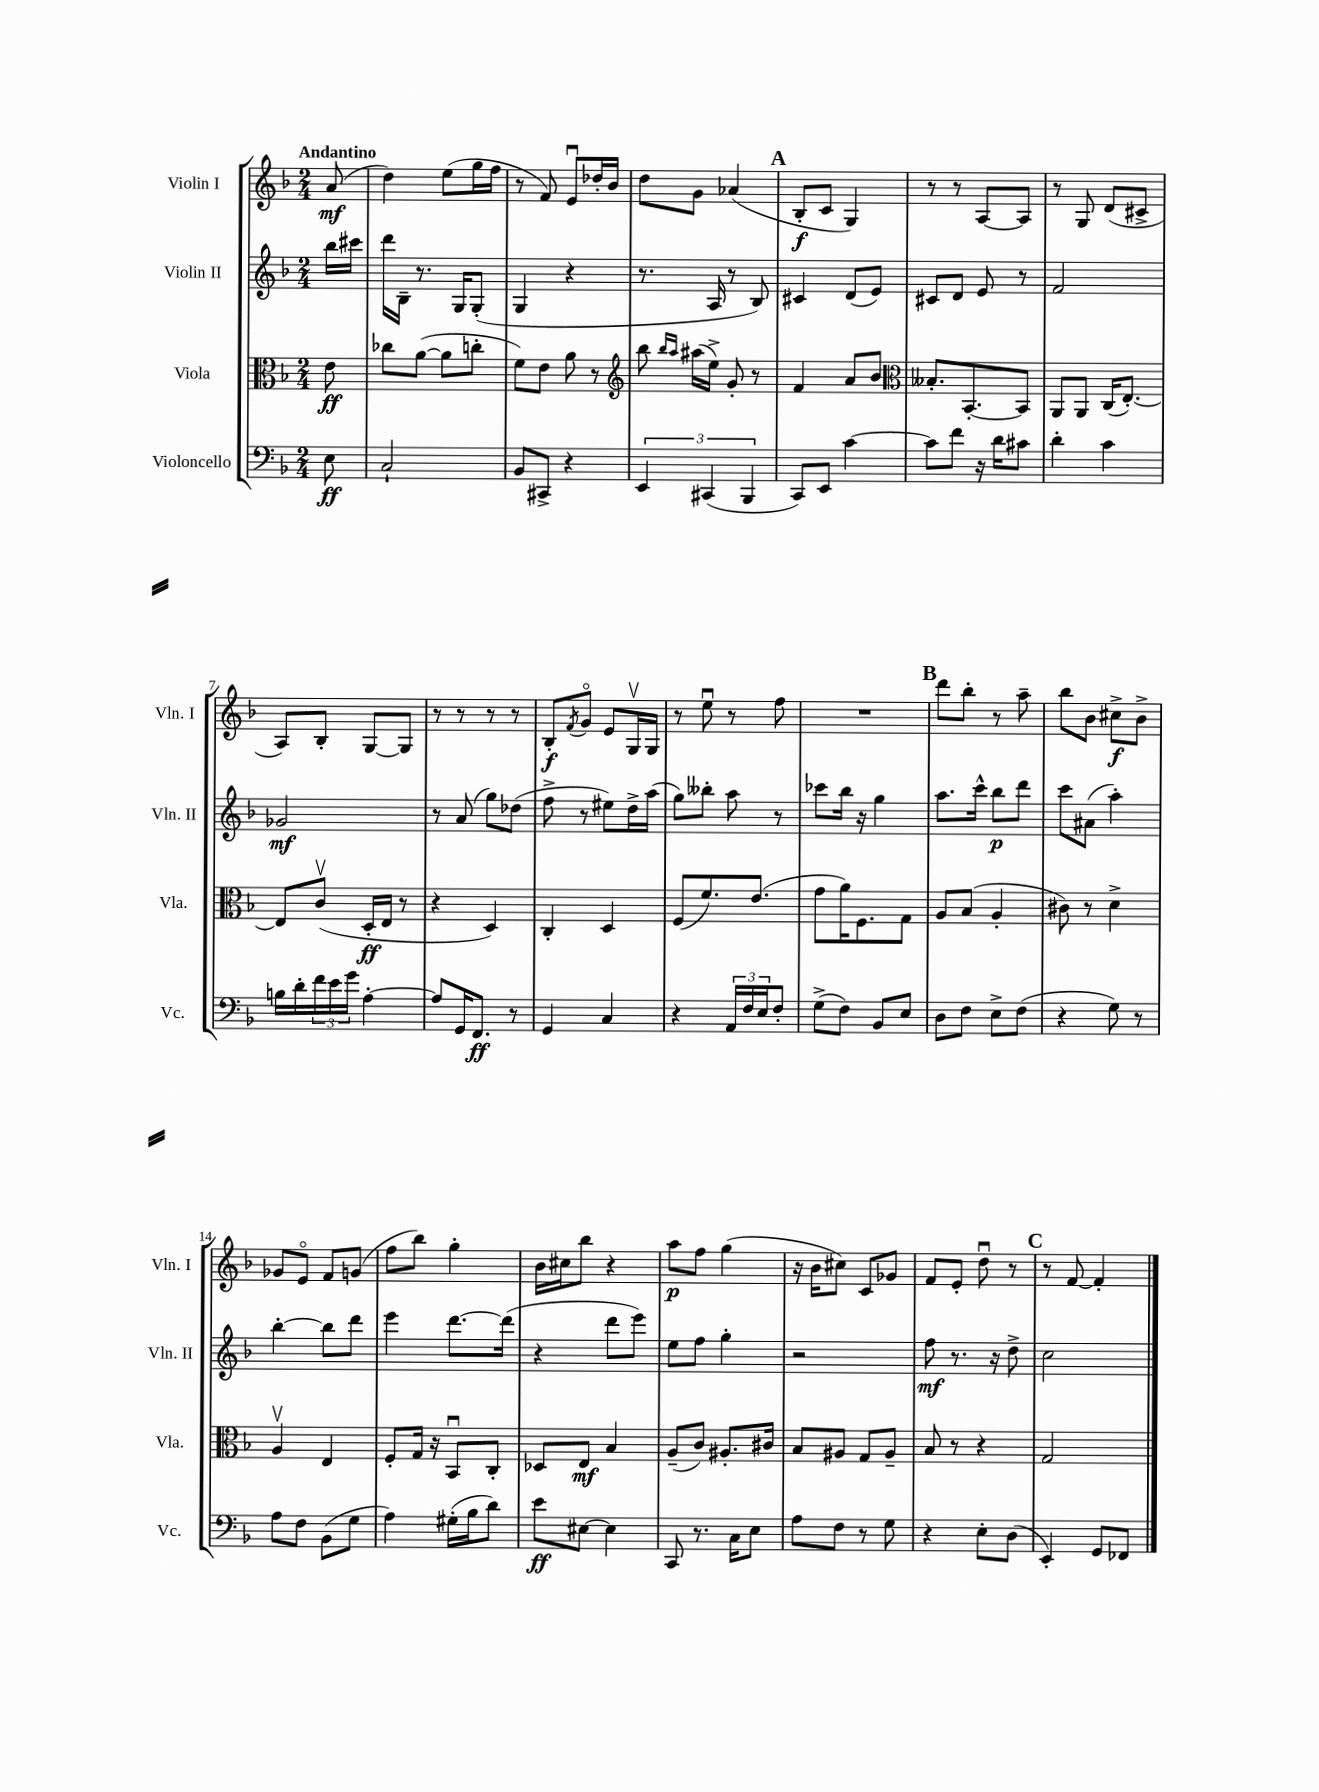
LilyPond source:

<<
\new StaffGroup <<
\new Staff = "s0" \with { instrumentName = "Violin I" shortInstrumentName = "Vln. I" } {
    \clef treble \key f \major \numericTimeSignature \time 2/4 \partial 8 \tempo "Andantino"
    a'8\mf( |
    d''4) e''8( g''16 f''16 |
    r8 f'8) e'8\downbow des''16-. bes'16 |
    d''8 g'8 aes'4( |
    \mark \markup { \bold "A" } bes8-.\f c'8 g4) |
    r8 r8 a8~ a8 |
    r8 g8 d'8( cis'8-> |
    a8) bes8-. g8~ g8 |
    r8 r8 r8 r8 |
    bes8-.\f \acciaccatura { f'8 } g'8\flageolet e'8 g16\upbow g16 |
    r8 e''8\downbow r8 f''8 |
    R2 |
    \mark \markup { \bold "B" } d'''8 bes''8-. r8 a''8-- |
    bes''8 bes'8 cis''8->\f bes'8-> |
    ges'8 e'8\flageolet f'8 g'8( |
    f''8 bes''8) g''4-. |
    bes'16 cis''16 bes''8 r4 |
    a''8\p f''8 g''4( |
    r16 bes'16 cis''8) c'8 ges'8 |
    f'8 e'8-. d''8\downbow r8 |
    \mark \markup { \bold "C" } r8 f'8~ f'4-. \bar "|." |
}
\new Staff = "s1" \with { instrumentName = "Violin II" shortInstrumentName = "Vln. II" } {
    \clef treble \key f \major \numericTimeSignature \time 2/4 \partial 8
    bes''16 cis'''16 |
    d'''16 bes16-- r8. g16 g8-.( |
    g4 r4 |
    r8. a16 r8 bes8) |
    \mark \markup { \bold "A" } cis'4 d'8( e'8) |
    cis'8 d'8 e'8 r8 |
    f'2 |
    ges'2\mf |
    r8 a'8( g''8) des''8( |
    f''8-> r8 eis''8) d''16-> a''16( |
    g''8) beses''8-. a''8 r8 |
    ces'''8 bes''16 r16 g''4 |
    \mark \markup { \bold "B" } a''8. c'''16-^ bes''8\p d'''8 |
    c'''8 ais'8( a''4-.) |
    bes''4~-. bes''8 d'''8 |
    e'''4 d'''8.~ d'''16( |
    r4 d'''8 e'''8) |
    e''8 f''8 g''4-. |
    r2 |
    f''8\mf r8. r16 d''8-> |
    \mark \markup { \bold "C" } c''2 \bar "|." |
}
\new Staff = "s2" \with { instrumentName = "Viola" shortInstrumentName = "Vla." } {
    \clef alto \key f \major \numericTimeSignature \time 2/4 \partial 8
    e'8\ff |
    ces''8 a'8~( a'8 c''8-. |
    f'8) e'8 a'8 r8 |
    \clef treble bes''8 \grace { bes''16 a''16 } ais''16( e''16->) g'8-. r8 |
    \mark \markup { \bold "A" } f'4 a'8 bes'8 |
    \clef alto beses8.-. bes,8.~-. bes,8 |
    a,8 a,8 c16( e8.~-.) |
    e8 c'8\upbow( d16-.\ff e16 r8 |
    r4 d4) |
    c4-. d4 |
    f8( f'8.) e'8.( |
    g'8 a'16) f8. g8 |
    \mark \markup { \bold "B" } a8 bes8( a4-. |
    cis'8) r8 d'4-> |
    a4\upbow e4 |
    f8-. g16 r16 bes,8\downbow c8-. |
    des8 e8\mf bes4 |
    a8--( c'8) ais8.-. cis'16 |
    bes8 ais8 g8 ais8-- |
    bes8 r8 r4 |
    \mark \markup { \bold "C" } g2 \bar "|." |
}
\new Staff = "s3" \with { instrumentName = "Violoncello" shortInstrumentName = "Vc." } {
    \clef bass \key f \major \numericTimeSignature \time 2/4 \partial 8
    e8\ff |
    c2-! |
    bes,8 cis,8-> r4 |
    \tuplet 3/2 { e,4 cis,4( bes,,4 } |
    \mark \markup { \bold "A" } c,8) e,8 c'4~ |
    c'8 f'8 r16 d'16 cis'8 |
    d'4-. c'4 |
    b16 d'16-. \tuplet 3/2 { f'16 e'16 g'16 } a4~-. |
    a8 g,16 f,8.\ff r8 |
    g,4 c4 |
    r4 \tuplet 3/2 { a,16 f16 e16 } f8-. |
    g8->( f8) bes,8 e8 |
    \mark \markup { \bold "B" } d8 f8 e8-> f8( |
    r4 g8) r8 |
    a8 f8 bes,8( g8 |
    a4) gis16-.( bes16 d'8) |
    e'8\ff eis8~ eis4 |
    c,8 r8. c16 e8 |
    a8 f8 r8 g8 |
    r4 e8-. d8( |
    \mark \markup { \bold "C" } e,4-.) g,8 fes,8 \bar "|." |
}
>>
>>
